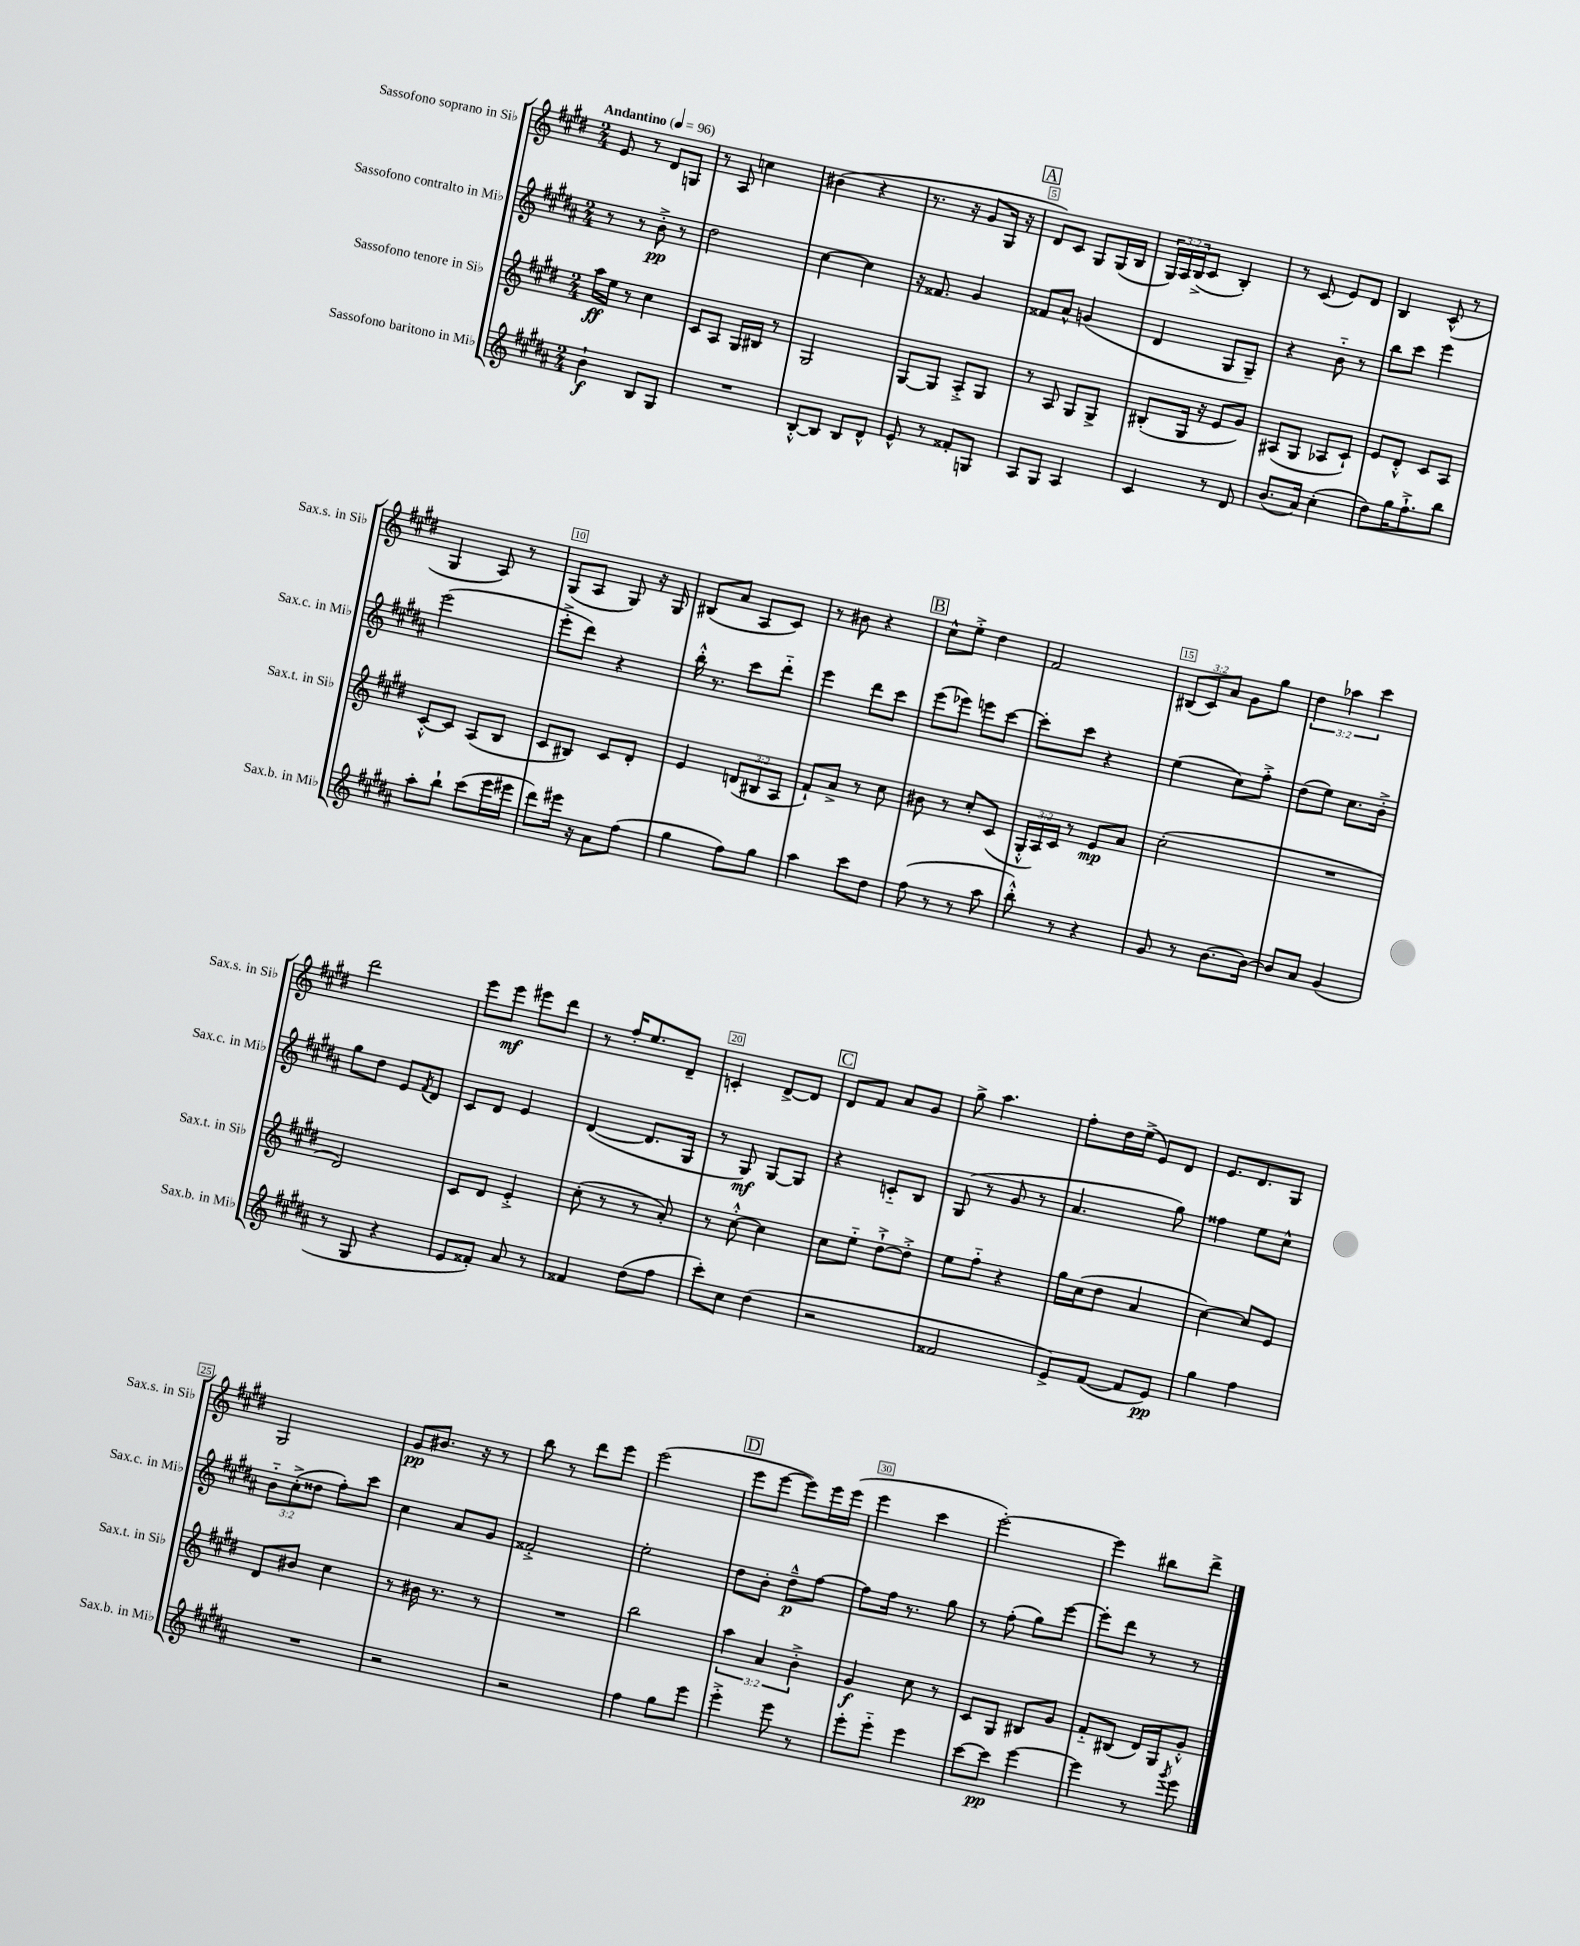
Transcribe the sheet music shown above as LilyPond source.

<<
\new StaffGroup <<
\new Staff = "s0" \with { instrumentName = "Sassofono soprano in Sib" shortInstrumentName = "Sax.s. in Sib" } {
    \clef treble \key e \major \numericTimeSignature \time 2/4 \override Staff.TupletNumber.text = #tuplet-number::calc-fraction-text \tempo "Andantino" 4 = 96
    e'8 r8 dis'8 g8 |
    r8 a8 c''4 |
    bis'4( r4 |
    r8. r16 gis'8 gis16 r16 |
    \mark \markup { \box "A" } dis'8) cis'8 gis8 gis16( b16 |
    \tuplet 3/2 { gis16) a16 b16->( } cis'8 b4-.) |
    r8 cis'8( e'8) dis'8 |
    b4 cis'8-^( r8 |
    gis4 a8) r8 |
    gis8( a8 gis8) r16 gis16 |
    bis8( a'8 a8 cis'8) |
    r8 bis'8 r4 |
    \mark \markup { \box "B" } cis''8-^ e''8-.-> dis''4 |
    fis'2 |
    \tuplet 3/2 { bis8( cis'8) a'8 } gis'8 gis''8 |
    \tuplet 3/2 { dis''4 aes''4 cis'''4 } |
    dis'''2 |
    e'''8 e'''8\mf eis'''8 dis'''8 |
    r8 fis''16-. e''8. dis'8-- |
    c'4-. dis'8~-> dis'8 |
    \mark \markup { \box "C" } dis'8 fis'8 a'8 gis'8 |
    gis''8-> a''4. |
    fis''8-. dis''16 e''16->( e'8) dis'8 |
    e'8. dis'8. gis8 |
    gis2 |
    gis'8\pp bis'8. r16 r8 |
    b''8 r8 dis'''8 e'''8 |
    e'''2( |
    \mark \markup { \box "D" } e'''8 e'''8~ e'''8) e'''16 e'''16( |
    e'''4 cis'''4 |
    e'''2~-.) |
    e'''4 bis''8 dis'''8-> \bar "|." |
}
\new Staff = "s1" \with { instrumentName = "Sassofono contralto in Mib" shortInstrumentName = "Sax.c. in Mib" } {
    \clef treble \key b \major \numericTimeSignature \time 2/4 \override Staff.TupletNumber.text = #tuplet-number::calc-fraction-text
    r8 r8 b'8-.->\pp r8 |
    dis''2 |
    cis''4~ cis''4 |
    r16 fisis'8. gis'4 |
    \mark \markup { \box "A" } fisis'8 ais'8-^ g'4( |
    dis'4 gis8 gis8--) |
    r4 b'8-_ r8 |
    b''8 cis'''8 e'''4 |
    e'''2( |
    e'''8-.-> dis'''8) r4 |
    b''16-.-^ r8. cis'''8 dis'''8-_ |
    e'''4 dis'''8 cis'''8 |
    \mark \markup { \box "B" } e'''8( ees'''8) e'''8 cis'''8~ |
    cis'''8-. cis'''8 r4 |
    e''4( cis''8) fis''8-.-> |
    dis''8( e''8) cis''8. b'16-.-> |
    gis''8 dis''8 e'8 \acciaccatura { fis'8 } dis'8 |
    cis'8 dis'8 e'4 |
    dis'4~( dis'8. gis16 |
    r8 gis8\mf) gis8~ gis8 |
    \mark \markup { \box "C" } r4 c'8-_ b8 |
    gis8( r8 gis'8 r8 |
    ais'4. gis''8) |
    fisis''4 e''8 cis''8-^ |
    \tuplet 3/2 { b'8-_ cis''8-.->( disis''8 } fis''8-.) cis'''8 |
    cis''4 ais'8 gis'8 |
    fisis'2-.-> |
    e''2-. |
    \mark \markup { \box "D" } dis''8 b'8-. dis''8---^\p fis''8~ |
    fis''8 fis''16 r8. gis''8 |
    r8 fis''8-.( gis''8) e'''8~ |
    e'''8-. dis'''8 r8 r8 \bar "|." |
}
\new Staff = "s2" \with { instrumentName = "Sassofono tenore in Sib" shortInstrumentName = "Sax.t. in Sib" } {
    \clef treble \key e \major \numericTimeSignature \time 2/4 \override Staff.TupletNumber.text = #tuplet-number::calc-fraction-text
    a''16\ff e''16 r8 cis''4 |
    cis'8 a8 gis16 bis16 r8 |
    gis2 |
    gis8~ gis8 a8-.-> gis8 |
    \mark \markup { \box "A" } r8 a8 gis8 gis8-> |
    bis8-.( gis16 r16 e'8 gis'8) |
    ais8( gis8 aes8 cis'8-!) |
    e'8 dis'8-.-^ cis'8 a8 |
    cis'8~-.-^ cis'8 a8( b8 |
    cis'8 bis8) cis'8 dis'8-. |
    e'4 \tuplet 3/2 { d'8( bis8 a8 } |
    fis'8-!) a'8-> r8 cis''8 |
    \mark \markup { \box "B" } bis'8 r8 cis''8-. cis'8( |
    \tuplet 3/2 { gis16-.-^ a16) cis'16 } r8 e'8\mp a'8 |
    cis''2-.( |
    R2 |
    dis'2) |
    cis'8 dis'8 e'4-.-> |
    cis''8-.( r8 r8 a'8-.) |
    r8 cis''8~-.-^ cis''4 |
    \mark \markup { \box "C" } cis''8 e''8-_ dis''8~-!-> dis''8-.-> |
    e''8 fis''8-_ r4 |
    gis''16 cis''16( dis''8 a'4 |
    cis''4~) cis''8 e'8 |
    dis'8 bis'8 cis''4 |
    r8 bis'16 r8. r8 |
    R2 |
    b''2 |
    \mark \markup { \box "D" } \tuplet 3/2 { a''4 a'4 b'4-.-> } |
    gis'4\f cis''8 r8 |
    cis'8 gis8 bis8 gis'8 |
    fis'8-_ bis8( dis'16) gis16 gis'8-.-^ \bar "|." |
}
\new Staff = "s3" \with { instrumentName = "Sassofono baritono in Mib" shortInstrumentName = "Sax.b. in Mib" } {
    \clef treble \key b \major \numericTimeSignature \time 2/4
    b'4-!\f b8 gis8 |
    R2 |
    b8~-.-^ b8 b8 dis'8-^ |
    e'8-^ r8 fisis'8-. g8 |
    \mark \markup { \box "A" } ais8 gis8 ais4 |
    cis'4 r8 dis'8 |
    b'8.( ais'16) cis''4-.( |
    dis''8) gis''16 fis''8.-!-> b''8 |
    ais''8-. b''8-! cis'''8( e'''16 eis'''16 |
    dis'''8) eis'''16 r16 ais'8 fis''8( |
    gis''4 fis''8) gis''8 |
    ais''4 cis'''8 dis''8 |
    \mark \markup { \box "B" } fis''8( r8 r8 ais''8 |
    b''8-.-^) r8 r4 |
    gis'8 r8 b'8.~ b'16~ |
    b'8 ais'8 gis'4( |
    r8 gis8 r4 |
    e'8 fisis'8-.) ais'8 r8 |
    fisis'4 dis''8( fis''8 |
    cis'''8-.) cis''8 dis''4( |
    \mark \markup { \box "C" } r2 |
    fisis'2 |
    e'8->) fis'8~( fis'8 e'8\pp) |
    gis''4 fis''4 |
    R2 |
    r2 |
    r2 |
    fis''4 gis''8 e'''8 |
    \mark \markup { \box "D" } e'''4-.-> e'''8 r8 |
    e'''8-. e'''8-_ e'''4 |
    cis'''8~ cis'''8\pp e'''4~ |
    e'''4 r8 \acciaccatura { gis'''8 } e'''8 \bar "|." |
}
>>
>>
\layout { \context { \Score \override BarNumber.break-visibility = ##(#f #t #t) barNumberVisibility = #(every-nth-bar-number-visible 5) \override BarNumber.stencil = #(make-stencil-boxer 0.1 0.3 ly:text-interface::print) } }
